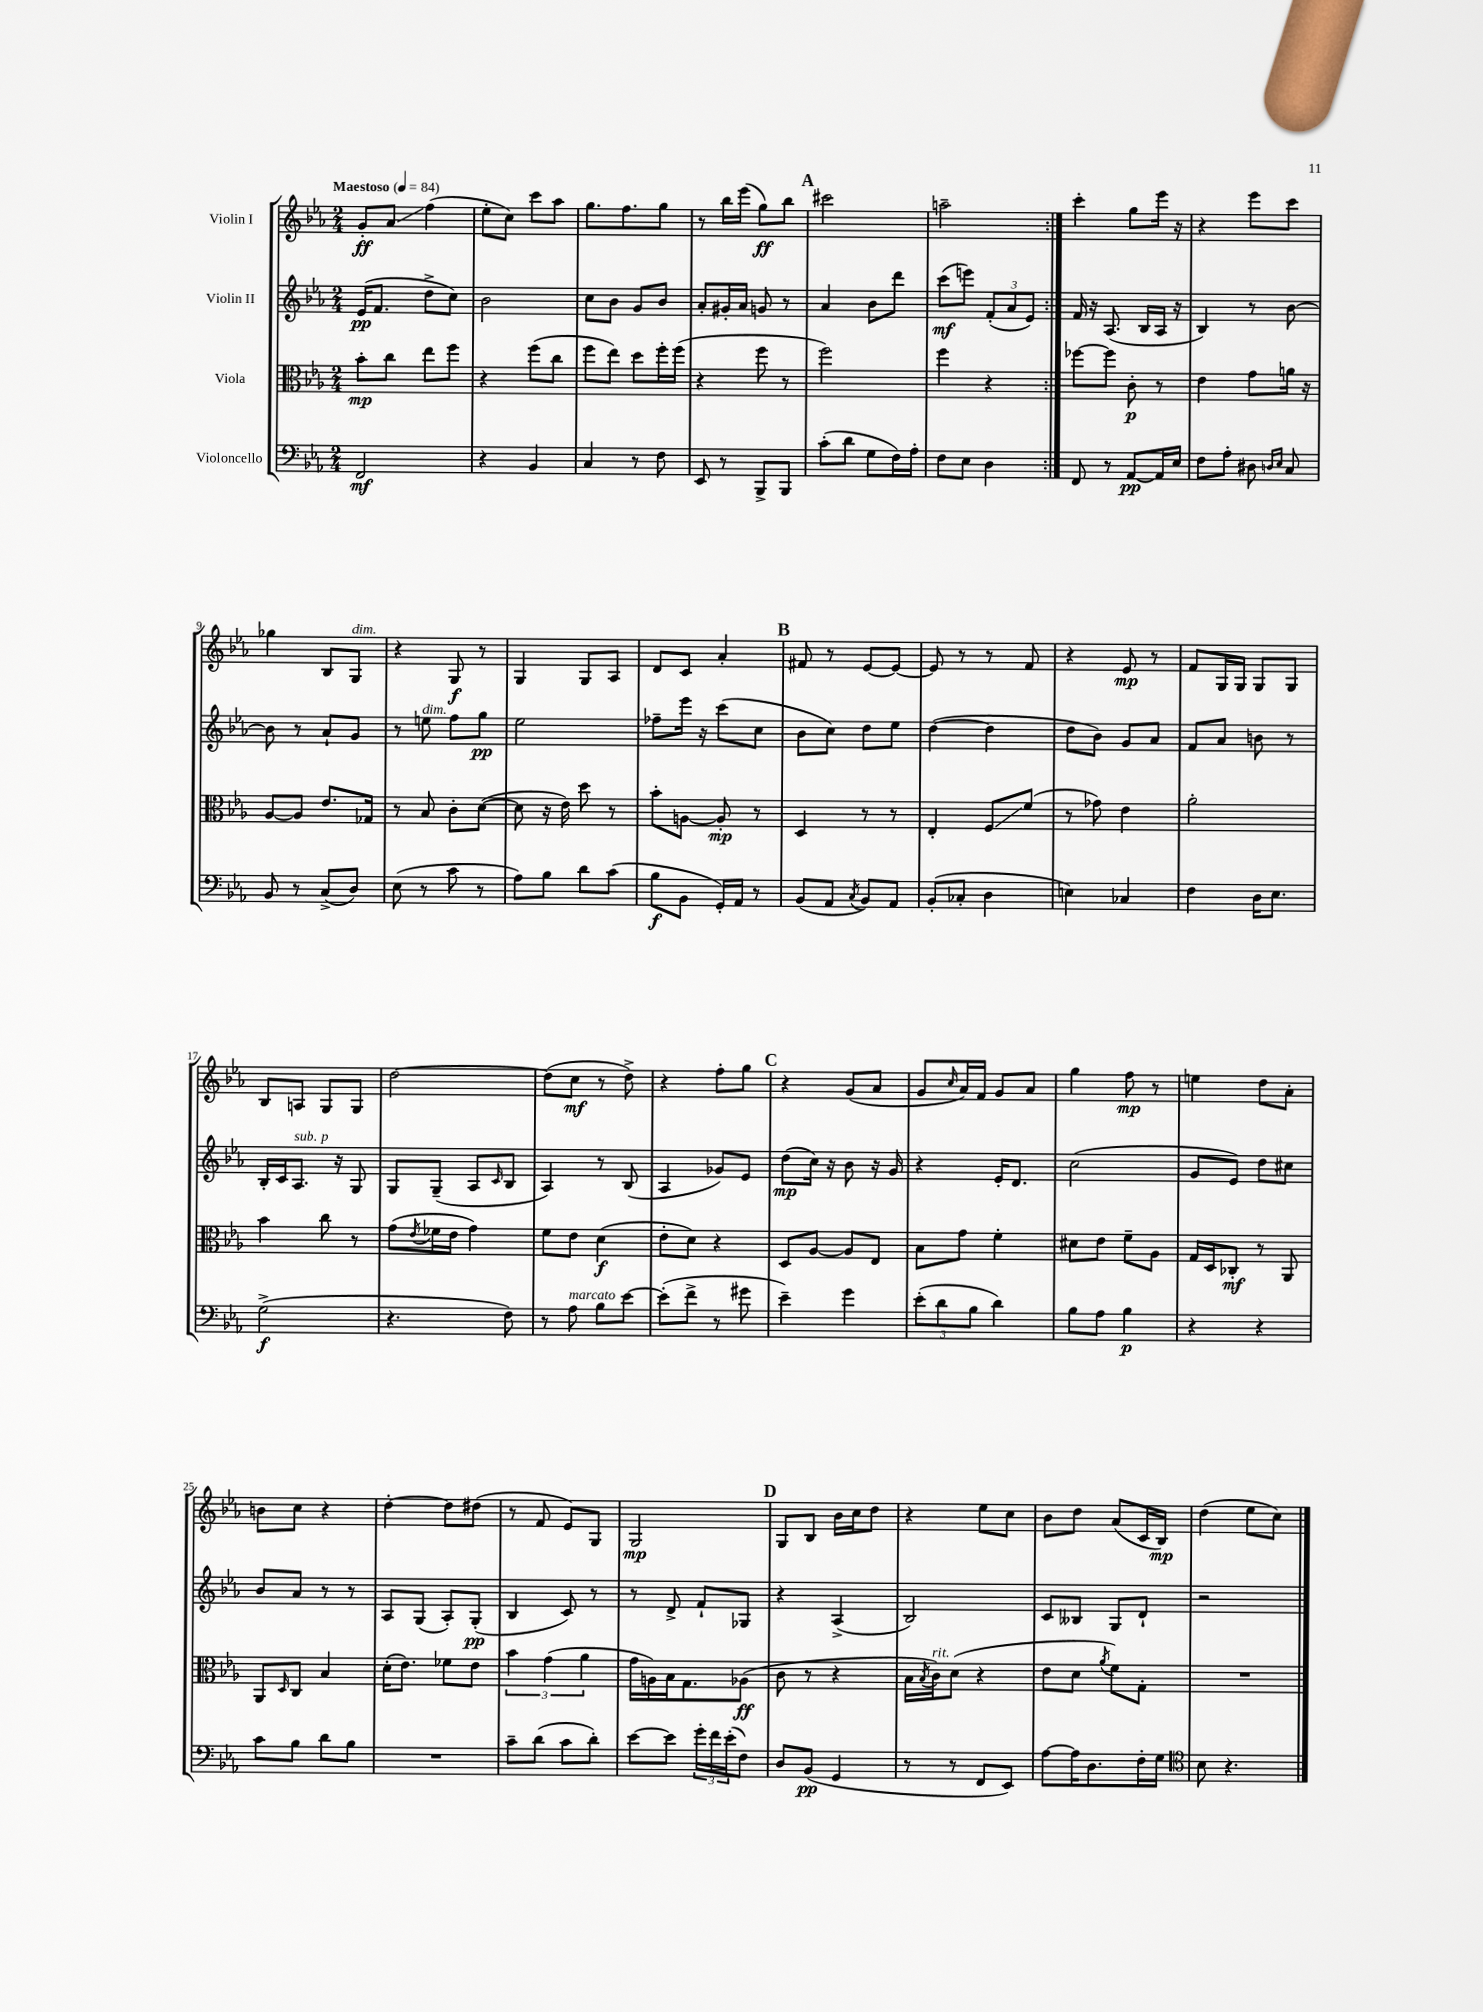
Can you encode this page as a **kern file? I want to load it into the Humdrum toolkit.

**kern	**kern	**kern	**kern
*staff4	*staff3	*staff2	*staff1
*clefF4	*clefC3	*clefG2	*clefG2
*k[b-e-a-]	*k[b-e-a-]	*k[b-e-a-]	*k[b-e-a-]
*M2/4	*M2/4	*M2/4	*M2/4
*MM84	*MM84	*MM84	*MM84
2FF	8b-'	(16e-	8g'
.	.	8.f	.
.	8cc	.	8a-
.	8ee-	8dd^	(4ff
.	8ff	8cc)	.
=	=	=	=
4r	4r	2b-	8ee-'
.	.	.	8cc)
4BB-	(8ff	.	8ccc
.	8cc	.	8aa-
=	=	=	=
4C	8ff	8cc	8.gg
.	8ee-)	8b-	.
.	.	.	8.ff
8r	8dd	8g	.
8F	16ff'	8b-	8gg
.	(16ff	.	.
=	=	=	=
8EE-	4r	8a-'	8r
8r	.	16g#'	16bb-
.	.	16a-	(16eee-
8BBB-^	8ff	8g	8gg)
8BBB-	8r	8r	8bb-
=	=	=	=
(8c'	2ff)	4a-	2ccc#
8d	.	.	.
8G	.	8b-	.
16F)	.	8ddd	.
16A-'	.	.	.
=	=	=	=
8F	4ff	(8ccc	2aa~
8E-	.	8eee)	.
4D	4r	(12f'	.
.	.	12a-	.
.	.	12e-)	.
=:|!	=:|!	=:|!	=:|!
8FF	[8ff-	16f	4ccc'
.	.	16r	.
8r	8ff-]	(8.A-	.
[8AA-	8c'	.	8gg
.	.	16B-	.
16AA-]	8r	16A-	16eee-
16E-	.	16r	16r
=	=	=	=
8F	4e-	4B-)	4r
8A-'	.	.	.
8D#	8g	8r	8eee-
16qqD	.	.	.
16qqE-	.	.	.
8C	16a	[8b-	8ccc
.	16r	.	.
=	=	=	=
8BB-	[8A-	8b-]	4gg-
8r	8A-]	8r	.
(8C^	8.e-	8a-`	8B-
8D)	.	8g	8G
.	16G-	.	.
=	=	=	=
(8E-	8r	8r	4r
8r	8B-	8ee	.
8c	8c'	8ff	8G
8r	([8d	8gg	8r
=	=	=	=
8A-)	8d]	2ee-	4G
8B-	16r	.	.
.	16e-)	.	.
8d	8dd	.	8G
(8c	8r	.	8A-
=	=	=	=
8B-	8b-'	8ff-~	8d
8BB-	[8A	16eee-	8c
.	.	16r	.
16GG')	8A']	(8ccc	4a-'
16AA-	.	.	.
8r	8r	8cc	.
=	=	=	=
(8BB-	4D	8b-	8f#
8AA-	.	8cc)	8r
8qC	.	.	.
8BB-)	8r	8dd	[8e-
8AA-	8r	8ee-	8e-_
=	=	=	=
(8BB-'	4E-'	([4dd	8e-]
8C-'	.	.	8r
4D	8F	4dd]	8r
.	(8f	.	8f
=	=	=	=
4E)	8r	8dd	4r
.	8g-)	8b-)	.
4C-	4e-	8g	8e-
.	.	8a-	8r
=	=	=	=
4F	2a-'	8f	8f
.	.	8a-	16G
.	.	.	16G
16D	.	8b	8G
8.E-	.	.	.
.	.	8r	8G
=	=	=	=
(2G^	4b-	16B-'	8B-
.	.	16c	.
.	.	8.A-	8A
.	8cc	.	8G
.	.	16r	.
.	8r	8G	8G
=	=	=	=
4.r	(8g	8G	[2dd
.	8qe-	.	.
.	16f-	(8G~	.
.	16e-	.	.
.	4g)	8A-	.
.	.	16qqc	.
8F)	.	8B-	.
=	=	=	=
8r	8f	4A-)	(8dd]
8A-	8e-	.	8cc
8B-	(4d	8r	8r
[8e-	.	(8B-	8dd^)
=	=	=	=
(8e-']	8e-'	4A-	4r
8f^	8d)	.	.
8r	4r	8g-)	8ff'
8g#	.	8e-	8gg
=	=	=	=
4e-~)	8D	(8dd	4r
.	[8A-	16cc)	.
.	.	16r	.
4g	8A-]	8b-	(8g
.	8E-	16r	8a-
.	.	16g	.
=	=	=	=
(12e-'	8B-	4r	8g
12d	.	.	.
.	.	.	16qqcc
.	8g	.	16a-)
12B-	.	.	.
.	.	.	16f
4d)	4f'	16e-'	8g
.	.	8.d	.
.	.	.	8a-
=	=	=	=
8B-	8d#	(2cc	4gg
8A-	8e-	.	.
4B-	8f~	.	8ff
.	8A-	.	8r
=	=	=	=
4r	16G	8g	4ee
.	16D	.	.
.	8C-'	8e-)	.
4r	8r	8dd	8dd
.	8AA-	8cc#	8a-'
=	=	=	=
8c	8AA-	8b-	8b
.	16qqD	.	.
8B-	8C	8a-	8cc
8d	4B-	8r	4r
8B-	.	8r	.
=	=	=	=
2r	(16d'	8A-	[4dd'
.	8.e-)	.	.
.	.	(8G	.
.	8f-	8A-')	8dd]
.	8e-	(8G'	(8dd#
=	=	=	=
8c~	6b-	4B-	8r
(8d	.	.	8f
.	(6g	.	.
8c	.	8c)	8e-)
.	6a-	.	.
8d')	.	8r	8G
=	=	=	=
[8e-	16g	8r	2G
.	16A)	.	.
8e-]	16B-	8d^	.
.	8.G	.	.
24g'	.	8f`	.
24f	.	.	.
(24e-'	.	.	.
8F)	(8A-	8G-	.
=	=	=	=
8D	8c	4r	8G
(8BB-	8r	.	8B-
4GG	4r	(4A-^	16b-
.	.	.	16cc
.	.	.	8dd
=	=	=	=
8r	16B-	2B-)	4r
.	8qB-	.	.
.	16c)	.	.
8r	(8d	.	.
8FF	4r	.	8ee-
8EE-)	.	.	8cc
=	=	=	=
[8A-	8e-	8c	8b-
16A-]	8d	8B--	8dd
8.D	.	.	.
.	8qa-	.	.
.	8f)	8G	(8a-
16F'	8G'	8d`	16c
16G	.	.	16B-)
=	=	=	=
*clefC4	*	*	*
8B-	2r	2r	(4dd
4.r	.	.	.
.	.	.	8ee-
.	.	.	8cc)
==	==	==	==
*-	*-	*-	*-
